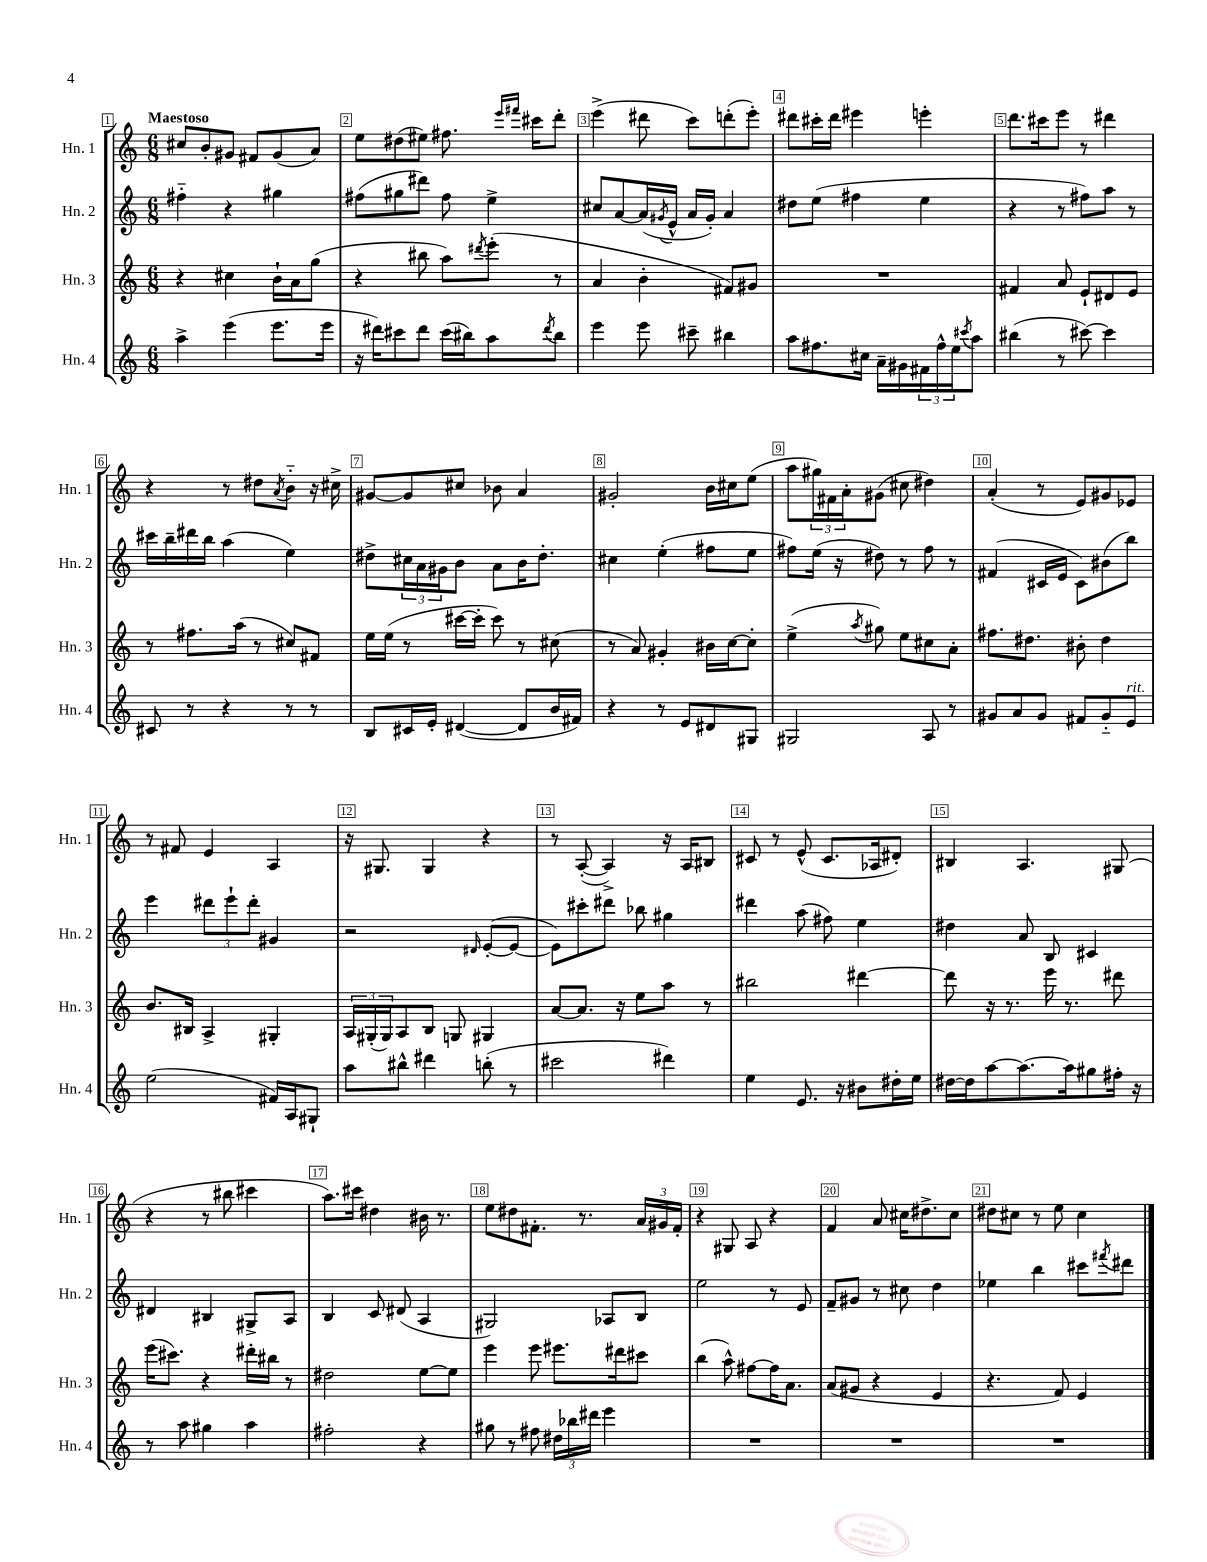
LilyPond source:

<<
\new StaffGroup <<
\new Staff = "s0" \with { instrumentName = "Hn. 1" shortInstrumentName = "Hn. 1" } {
    \clef treble \key c \major \numericTimeSignature \time 6/8 \tempo "Maestoso"
    cis''8 b'8-. gis'8 fis'8 gis'8( a'8) |
    e''8 dis''8( eis''8) fis''8. \grace { e'''16 fis'''16 } cis'''16 d'''8-. |
    e'''4->( dis'''8 c'''8) d'''8-.( e'''8-.) |
    dis'''8 cis'''16-. dis'''16 eis'''4 e'''4-. |
    d'''8. cis'''16 e'''8 r8 dis'''4 |
    r4 r8 dis''8 \acciaccatura { a'8 } b'8-_ r16 cis''16-> |
    gis'8~ gis'8 cis''8 bes'8 a'4 |
    gis'2-. b'16 cis''16 e''8( |
    a''8 \tuplet 3/2 { gis''16) fis'16 a'16-. } gis'8( cis''8 dis''4) |
    a'4-.( r8 e'8) gis'8 ees'8 |
    r8 fis'8 e'4 a4 |
    r16 gis8. gis4 r4 |
    r8 a8~-.( a4->) r16 a16 bis8 |
    cis'8 r8 e'8-^( cis'8. aes16 dis'8-.) |
    bis4 a4. gis8( |
    r4 r8 bis''8 cis'''4 |
    a''8.) cis'''16 dis''4 bis'16 r8. |
    e''8 dis''8 fis'8.-. r8. \tuplet 3/2 { a'16 gis'16 fis'16-. } |
    r4 gis8 a8 r4 |
    f'4 a'8 cis''16 dis''8.-> cis''8 |
    dis''8 cis''8 r8 e''8 cis''4 \bar "|." |
}
\new Staff = "s1" \with { instrumentName = "Hn. 2" shortInstrumentName = "Hn. 2" } {
    \clef treble \key c \major \numericTimeSignature \time 6/8
    fis''4-_ r4 gis''4 |
    fis''8( gis''8 dis'''8) fis''8 e''4-> |
    cis''8 a'8~ a'16( \acciaccatura { gis'8 } e'16-^ a'16 gis'16-.) a'4 |
    dis''8 e''8( fis''4 e''4 |
    r4 r8 fis''8) a''8 r8 |
    cis'''16 b''16-- dis'''16 b''16 a''4( e''4) |
    dis''8-> \tuplet 3/2 { cis''16 a'16 gis'16 } b'8 a'8 b'16 dis''8.-. |
    cis''4 e''4-.( fis''8 e''8 |
    fis''8) e''16( r16 dis''8) r8 fis''8 r8 |
    fis'4( cis'16 e'16 cis'8) bis'8( b''8) |
    e'''4 \tuplet 3/2 { dis'''8 e'''8-! dis'''8-. } gis'4 |
    r2 \grace { dis'16 } e'8~-.( e'8~ |
    e'8) cis'''8-. dis'''8 bes''8 gis''4 |
    dis'''4 a''8( fis''8) e''4 |
    dis''4 a'8 b8 cis'4 |
    dis'4 bis4 gis8-> a8 |
    b4 c'8 dis'8( a4 |
    gis2) aes8 b8 |
    e''2 r8 e'8 |
    f'8-- gis'8 r8 cis''8 d''4 |
    ees''4 b''4 cis'''8 \acciaccatura { fis'''8 } dis'''8 \bar "|." |
}
\new Staff = "s2" \with { instrumentName = "Hn. 3" shortInstrumentName = "Hn. 3" } {
    \clef treble \key c \major \numericTimeSignature \time 6/8
    r4 cis''4 b'16-! a'16 g''8( |
    r4 bis''8 a''8) \acciaccatura { dis'''8 } e'''8-.( r8 |
    a'4 b'4-. fis'8) gis'8 |
    R2. |
    fis'4 a'8 e'8-! dis'8 e'8 |
    r8 fis''8. a''16( r8 cis''8) fis'8 |
    e''16 e''16( r8 cis'''16~ cis'''16-. cis'''8) r8 cis''8( |
    r8 a'8) gis'4-. bis'16 c''16~ c''8-. |
    e''4->( \acciaccatura { a''8 } gis''8) e''8 cis''8 a'8-. |
    fis''8. dis''8. bis'8-. dis''4 |
    b'8. bis16 a4-> gis4-. |
    \tuplet 3/2 { a16 gis16-.( gis16) } a8 b8 g8 gis4 |
    a'8~ a'8. r16 e''8 a''8 r8 |
    bis''2 dis'''4~ |
    dis'''8 r16 r8. e'''16 r8. dis'''8 |
    e'''16( cis'''8.) r4 dis'''16-. bis''16 r8 |
    dis''2 e''8~ e''8 |
    e'''4 e'''8 eis'''8. dis'''16 cis'''8 |
    b''4( a''8-^) fis''8~ fis''16 a'8. |
    a'8( gis'8 r4 e'4 |
    r4. f'8) e'4 \bar "|." |
}
\new Staff = "s3" \with { instrumentName = "Hn. 4" shortInstrumentName = "Hn. 4" } {
    \clef treble \key c \major \numericTimeSignature \time 6/8
    a''4-> e'''4( e'''8. e'''16 |
    r16 dis'''16) cis'''8 dis'''8 cis'''16( bis''16) a''8 \acciaccatura { dis'''8 } bis''8 |
    e'''4 e'''8 cis'''8-- bis''4 |
    a''8 fis''8. cis''16 a'16-- gis'16 \tuplet 3/2 { fis'16 fis''16-^ e''16 } \acciaccatura { cis'''8 } a''8 |
    bis''4( r8 cis'''8~) cis'''4 |
    cis'8 r8 r4 r8 r8 |
    b8 cis'16 e'16-. dis'4~( dis'8 b'16 fis'16) |
    r4 r8 e'8 dis'8 gis8 |
    gis2 a8 r8 |
    gis'8 a'8 gis'8 fis'8 gis'8-_ e'8^\markup { \italic "rit." } |
    e''2( fis'16) a16 gis8-! |
    a''8 bis''8-^ dis'''4 b''8-.( r8 |
    cis'''2 dis'''4) |
    e''4 e'8. r16 bis'8 dis''16-. e''16 |
    dis''16~ dis''16 a''8~ a''8.~ a''16 gis''8 fis''16-. r16 |
    r8 a''8 gis''4 a''4 |
    fis''2-. r4 |
    gis''8 r8 fis''8 \tuplet 3/2 { dis''16 bes''16 dis'''16 } e'''4 |
    R2. |
    R2. |
    R2. \bar "|." |
}
>>
>>
\layout { \context { \Score \override BarNumber.break-visibility = ##(#f #t #t) barNumberVisibility = #all-bar-numbers-visible \override BarNumber.stencil = #(make-stencil-boxer 0.1 0.3 ly:text-interface::print) } }
